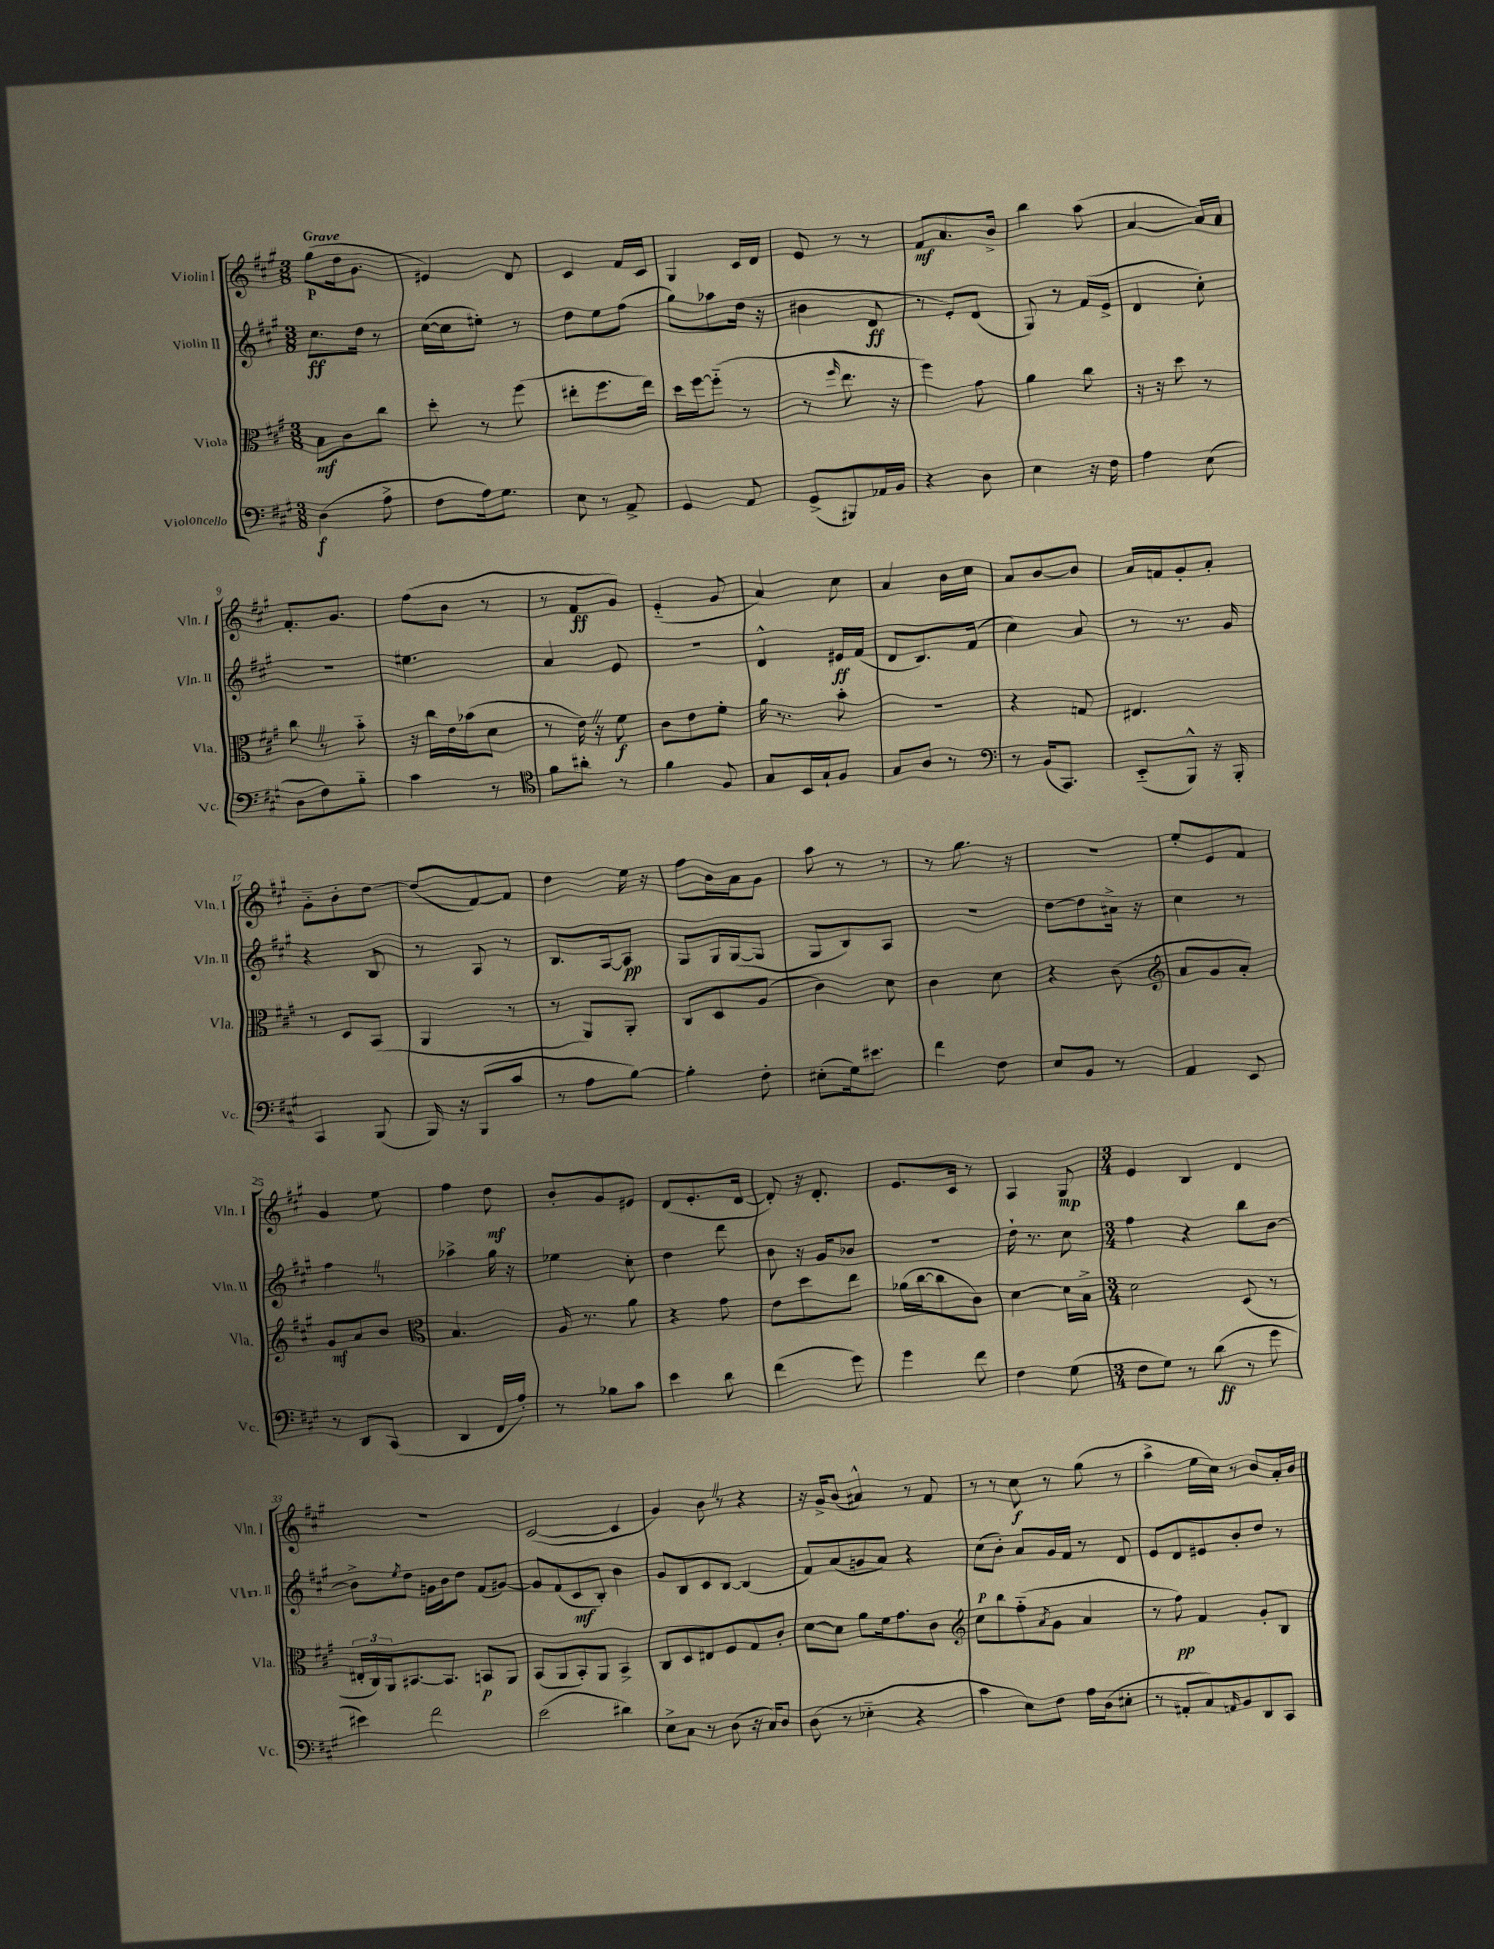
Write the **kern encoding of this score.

**kern	**kern	**kern	**kern
*staff4	*staff3	*staff2	*staff1
*clefF4	*clefC3	*clefG2	*clefG2
*k[f#c#g#]	*k[f#c#g#]	*k[f#c#g#]	*k[f#c#g#]
*M3/8	*M3/8	*M3/8	*M3/8
(4D\	8B\L	8.cc#\L	(8gg#\L
.	8c#\	.	16dd\k
.	.	16dd\Jk	8.g#\J
8A^\	8cc#\J	8r	.
=	=	=	=
8F#\L	8dd'\	([16cc#\LL	4e#/)
.	.	16cc#\]J	.
16A\k)	8r	8ee#'\J)	.
8.G#\J	.	.	.
.	(8ff#\	8r	8d/
=	=	=	=
8E\	8ee#'\L	8dd\L	4c#/
8r	8.ff#\	8ee\	.
8AA^/	.	(8ff#\J	16f#/LL
.	16ee#\Jk)	.	16c#/JJ
=	=	=	=
4GG#/	16dd\LL	8gg#\L)	4G#/
.	[16ff#\J	.	.
.	(8ff#'~\]J	8aa-\	.
8AA/	8r	(16dd\Jk	16c#/LL
.	.	16r	16d/JJ
=	=	=	=
(8GG#^/L	8r	4b#\	8e/
.	16qqff#/	.	.
8BBB#/)	8.ee\	.	8r
16AA-/L	.	8d/	8r
16BB/JJ	16r	.	.
=	=	=	=
4r	4ff#\)	8r	8f#/L
.	.	8e'/L)	8.a/
8D\	8g#\	(8d/J	.
.	.	.	16b^/Jk
=	=	=	=
4E\	4a\	8G#/)	4bb\
.	.	8r	.
16r	8cc#\	(16f#/LL	(8aa\
16F#\	.	16e^/JJ	.
=	=	=	=
4A\	16r	4d/	[4a/
.	16r	.	.
.	8dd\	.	.
(8E\	8r	8cc#'\)	16a/]LL)
.	.	.	16a/JJ
=	=	=	=
8D\L	8cc#\	4.r	8.f#'/L
8F#\)	8r	.	.
.	.	.	8.g#/J
8B'~\J	8b'~\	.	.
=	=	=	=
4c#\	16r	4.ee#\	(8ff#\L
.	16cc#\LL	.	.
.	16e\	.	8b\J
.	(16b-\J	.	.
8r	8d\J	.	8r
=	=	=	=
*clefC4	*	*	*
8f#\L	8r	4a/	8r
8a#'\J	16e\)	.	8f#/L
.	16r	.	.
8r	8f#\	8e/	8g#/J)
=	=	=	=
4f#\	8c#\L	4.r	(4e'~/
.	8e\	.	.
8F#/	8f#'\J	.	8g#/
=	=	=	=
8G#/L	16a\	4d^^/	4a/)
.	8.r	.	.
16BB/L	.	.	.
16G#`/J	.	.	.
8F#/J	8b'\	16e#/LL	8cc#\
.	.	(16f#/JJ	.
=	=	=	=
8G#/L	4.r	8d/L	4a/
8A/J	.	8.B/)	.
8r	.	.	16b\LL
.	.	(16f#/Jk	16cc#\JJ
=	=	=	=
*clefF4	*	*	*
8r	4r	4cc#\)	8a/L
(16BB/LK	.	.	[8b/
8.CC#/J)	.	.	.
.	8G/	8a/	8b/]J
=	=	=	=
(8EE'~/L	4.E#/	8r	16a/LL
.	.	.	16f/J
8BBB^^/J)	.	8.r	8g#'/
16r	.	.	8a'/J
16BBB'/	.	16g#/	.
=	=	=	=
4CC#/	8r	4r	8g#'~\L
.	8D/L	.	8b'\
(8BBB/	(8BB/J	8B/	[8dd\J
=	=	=	=
16BBB/)	4AA/	8r	(8dd/]L
16r	.	.	.
(8BBB/L	.	8A/	[8f#/)
8c#/J	8r	8r	8f#/]J
=	=	=	=
8r	8r	8.B/L	4dd\
8A\L	8AA/L)	.	.
.	.	[16A/k	.
[8B\J)	8AA'/J	8A/]J	16ee\
.	.	.	16r
=	=	=	=
4B'\]	8C#/L	8G#/L	8ff#\L
.	8D/	16G#/L	16b\L
.	.	([16G#/J	16a\J
8F#'\	(8A/J	8G#/]J	8g#\J
=	=	=	=
(8E#'\L	4c#\)	8G#/L	8aa\
16G#\k)	.	8B/)	8r
8.e#\J	.	.	.
.	8d\	8A/J	8r
=	=	=	=
4f#\	4c#\	4.r	8r
.	.	.	8.gg#\
8F#\	8d\	.	.
.	.	.	16r
=	=	=	=
8E/L	4r	[8dd\L	4.r
8BB/J	.	8dd\]	.
8r	(8c#\	16a#^\Jk	.
.	.	16r	.
=	=	=	=
*	*clefG2	*	*
4AA/	8a/L	4cc#\	8ee'/L
.	8g#/	.	8e/
8EE/	8a'/J)	8r	8f#/J
=	=	=	=
8r	8g#/L	4ff#\	4g#/
8DD/L	8a/	.	.
(8CC#/J	8b/J	8r	8ee\
=	=	=	=
*	*clefC3	*	*
4DD/	4.B/	4aa-^\	4ff#\
16FF#/LL	.	16gg#\	8dd\
16A'/JJ)	.	16r	.
=	=	=	=
8r	16A/	4ee-\	8b'/L
.	8.r	.	.
8B-\L	.	.	8g#/
8c#\J	8a\	8cc#'\	8e#/J
=	=	=	=
4e\	4r	4dd\	(8d/L
.	.	.	8.e'/
8d\	8g#\	8ddd\	.
.	.	.	[16d/Jk
=	=	=	=
(4f#\	8e\L	8b\	8d'/])
.	8dd\	16r	16r
.	.	16g#/LK	8.d'/
8g#\)	8ee\J	8b-/J	.
=	=	=	=
4g#\	(16a-\LL	4.r	8.e/L
.	[16cc#\J	.	.
.	8cc#\]	.	.
.	.	.	16c#/Jk
8f#\	8c#\J)	.	8r
=	=	=	=
4F#\	[4d\	16dd`\	4A/
.	.	8.r	.
(8G#\	16d\]LL	8cc#\	8G#/
.	16B^\JJ	.	.
=	=	=	=
*M3/4	*M3/4	*M3/4	*M3/4
8F#\L	2d\	4ff#\	4e/
8G#\J)	.	.	.
8r	.	4r	4B/
(8d\	.	.	.
8r	(8D/	8bb\L	4d/
8g#\	8r	[8b\J	.
=	=	=	=
4e#\)	24E#'/LL	8b^\]L	2.r
.	24C#/)	.	.
.	24AA/J	.	.
.	.	8qee/	.
.	[8.BB#/	8dd\J	.
2f#\	.	16g\LL	.
.	8.BB#/]J	16b\J	.
.	.	8dd\J	.
.	8BB/L	(8f#/L	.
.	8AA/J	[8g#/J)	.
=	=	=	=
(2e\	(8BB/L	8g#/]L	([2c#/
.	8AA/	(8f#/	.
.	8BB'/)	8c#/	.
.	8AA/J	8B'/J)	.
4d#\)	4BB^/	4b\	4c#/]
=	=	=	=
8E^\L	8C#/L	8g#/L	4g#/)
8C#\J	8D/	8B/	.
8r	8E#/	8c#/	8b\
(8D\	8F#/	[8B/J	8r
16r	8G#/	(4B/]	4r
16C#/LK)	.	.	.
8D/J	8c#'/J	.	.
=	=	=	=
(8D\	[8d\L	8f#/L)	16r
.	.	.	16g#^/LK
8r	8d\]J	(8a/	(8b/J
4E-'~\	8a\L	8g/	4a#^^/)
.	16f#\k	8a/J)	.
.	8.g#\	.	.
4r	.	4r	8r
.	8c#\J	.	8f#/
=	=	=	=
*	*clefG2	*	*
4c#\	8cc#\L	(8cc#\L	8r
.	8bb\	8b'\J)	8r
8E\L)	(8ff#'~\	8a/L	8cc#\
.	8qa/	.	.
8F#\J	8g#\J	16g#/L	8r
.	.	16f#/JJ	.
16A\LL	4a/	8r	(8gg#\
(16D\J	.	.	.
8E#'\J	.	8d/	8r
=	=	=	=
8r	8r	8e/L	4aa^\
8AA#'/L	8ff#\)	8d/	.
8C#/)	4f#/	8e#/	16ee\LL
.	.	.	16cc#\JJ)
16qqAA/	.	.	.
8BB/	.	8b'/	8r
8DD/	8g#'/L	8dd/J	8b/L
8CC#/J	8B/J	8r	16a'/L
.	.	.	16b/JJ
==	==	==	==
*-	*-	*-	*-
